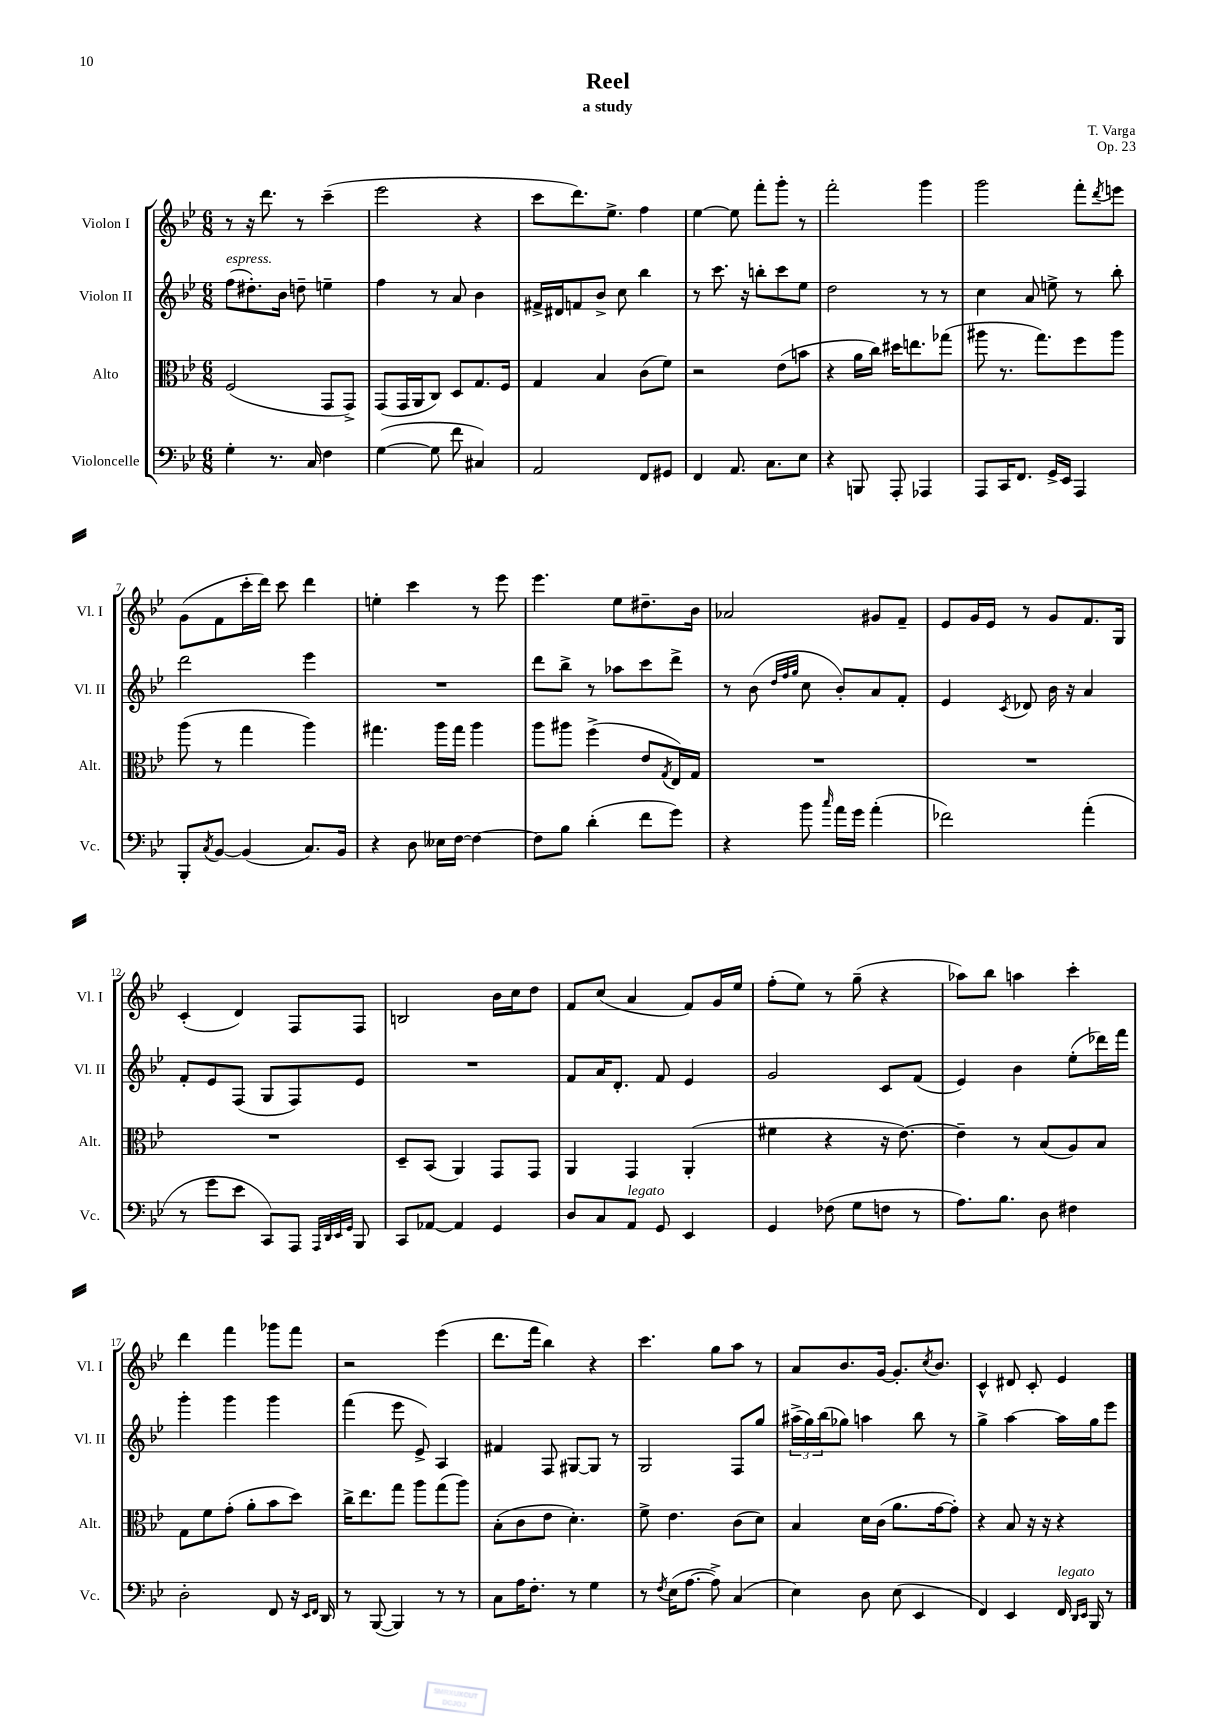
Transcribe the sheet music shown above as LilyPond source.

\header { title = "Reel" composer = "T. Varga" subtitle = "a study" opus = "Op. 23" }
<<
\new StaffGroup <<
\new Staff = "s0" \with { instrumentName = "Violon I" shortInstrumentName = "Vl. I" } {
    \clef treble \key bes \major \numericTimeSignature \time 6/8
    r8 r16 d'''8. r8 c'''4--( |
    ees'''2 r4 |
    c'''8 d'''8.) ees''8.-> f''4 |
    ees''4~ ees''8 f'''8-. g'''8-. r8 |
    f'''2-. g'''4 |
    g'''2 f'''8-. \acciaccatura { d'''8 } e'''8 |
    g'8( f'8 c'''16-. d'''16) c'''8 d'''4 |
    e''4-. c'''4 r8 ees'''8 |
    ees'''4. ees''8 dis''8.-- bes'16 |
    aes'2 gis'8 f'8-- |
    ees'8 g'16 ees'16 r8 g'8 f'8. g16 |
    c'4-.( d'4) f8 f8 |
    b2 bes'16 c''16 d''8 |
    f'8 c''8( a'4 f'8) g'16 ees''16 |
    f''8-.( ees''8) r8 g''8--( r4 |
    aes''8) bes''8 a''4 c'''4-. |
    d'''4 f'''4 ges'''8 f'''8 |
    r2 ees'''4( |
    d'''8. f'''16 bes''4) r4 |
    c'''4. g''8 a''8 r8 |
    a'8 bes'8. g'16~ g'8.-. \acciaccatura { c''8 } bes'8. |
    c'4-^ dis'8 c'8-. ees'4 \bar "|." |
}
\new Staff = "s1" \with { instrumentName = "Violon II" shortInstrumentName = "Vl. II" } {
    \clef treble \key bes \major \numericTimeSignature \time 6/8
    f''8^\markup { \italic "espress." }( dis''8.-.) bes'16 d''8-- e''4-- |
    f''4 r8 a'8 bes'4 |
    fis'16-> dis'16 f'8 bes'8-> c''8 bes''4 |
    r8 c'''8. r16 b''8-. c'''8 ees''8 |
    d''2 r8 r8 |
    c''4 a'8 e''8-> r8 bes''8-. |
    d'''2 ees'''4 |
    R2. |
    d'''8 bes''8-> r8 aes''8 c'''8 d'''8-> |
    r8 bes'8( \grace { d''32 f''32 g''32 } c''8 bes'8-.) a'8 f'8-. |
    ees'4 \acciaccatura { c'8 } des'8 bes'16 r16 a'4 |
    f'8-. ees'8 f8( g8 f8) ees'8 |
    R2. |
    f'8 a'16 d'8.-. f'8 ees'4 |
    g'2 c'8 f'8( |
    ees'4) bes'4 ees''8-.( des'''16) f'''16 |
    g'''4-. g'''4 g'''4 |
    f'''4( ees'''8 ees'8->) a4 |
    fis'4 f8 gis8~ gis8 r8 |
    g2 f8 g''8 |
    \tuplet 3/2 { ais''16->( g''16) bes''16( } ges''8) a''4 bes''8 r8 |
    g''4-> a''4~ a''16 g''16 ees'''8 \bar "|." |
}
\new Staff = "s2" \with { instrumentName = "Alto" shortInstrumentName = "Alt." } {
    \clef alto \key bes \major \numericTimeSignature \time 6/8
    f2( g,8 g,8->) |
    g,8( g,16 a,16 c8) d8 g8. f16 |
    g4 bes4 c'8( f'8) |
    r2 ees'8( b'8 |
    r4 a'16 c''16) dis''16 e''8. ges''8( |
    ais''8 r8. g''8.) f''8 ais''8 |
    a''8( r8 g''4 a''4) |
    gis''4. a''16 gis''16 a''4 |
    a''8 ais''8 f''4->( ees'8 \acciaccatura { g8 } ees16) g16 |
    R2. |
    R2. |
    R2. |
    d8-- bes,8( a,4) g,8 g,8 |
    a,4 g,4 a,4-.( |
    fis'4 r4 r16 ees'8.~) |
    ees'4-- r8 bes8( a8) bes8 |
    g8 f'8 g'8-.( a'8-. bes'8 d''8) |
    c''16-> ees''8. g''8 a''8 g''8( a''8) |
    bes8-.( c'8 ees'8 d'4.-.) |
    f'8-> ees'4. c'8( d'8) |
    bes4 d'16 c'16( a'8. g'16~ g'8-.) |
    r4 bes8 r16 r16 r4 \bar "|." |
}
\new Staff = "s3" \with { instrumentName = "Violoncelle" shortInstrumentName = "Vc." } {
    \clef bass \key bes \major \numericTimeSignature \time 6/8
    g4-. r8. c16 f4 |
    g4~( g8 f'8 cis4) |
    a,2 f,8 gis,8 |
    f,4 a,8. c8. ees8 |
    r4 b,,8 a,,8-. aes,,4 |
    a,,8 c,16 f,8. g,16-> ees,16 a,,4 |
    bes,,8-. \acciaccatura { c8 } bes,8~ bes,4( c8.) bes,16 |
    r4 d8 eeses16 f16~ f4~ |
    f8 bes8 d'4-.( f'8 g'8) |
    r4 bes'8 \grace { c''16 } a'16 g'16 a'4-.( |
    fes'2) a'4-.( |
    r8 g'8 ees'8 c,8) a,,8 \grace { a,,32 d,32 ees,32 g,32 } bes,,8 |
    c,8 aes,8~ aes,4 g,4 |
    d8 c8 a,8^\markup { \italic "legato" } g,8 ees,4 |
    g,4 fes8( g8 f8 r8 |
    a8.) bes8. d8 fis4 |
    d2-. f,8 r16 \grace { ees,16 f,16 } d,16 |
    r8 bes,,8~( bes,,4) r8 r8 |
    c8 a16 f8.-. r8 g4 |
    r8 \acciaccatura { f8 } ees16( a8.~ a8->) c4( |
    ees4) d8 ees8( ees,4 |
    f,4) ees,4 f,16^\markup { \italic "legato" } \grace { d,16 ees,16 } bes,,16 r8 \bar "|." |
}
>>
>>
